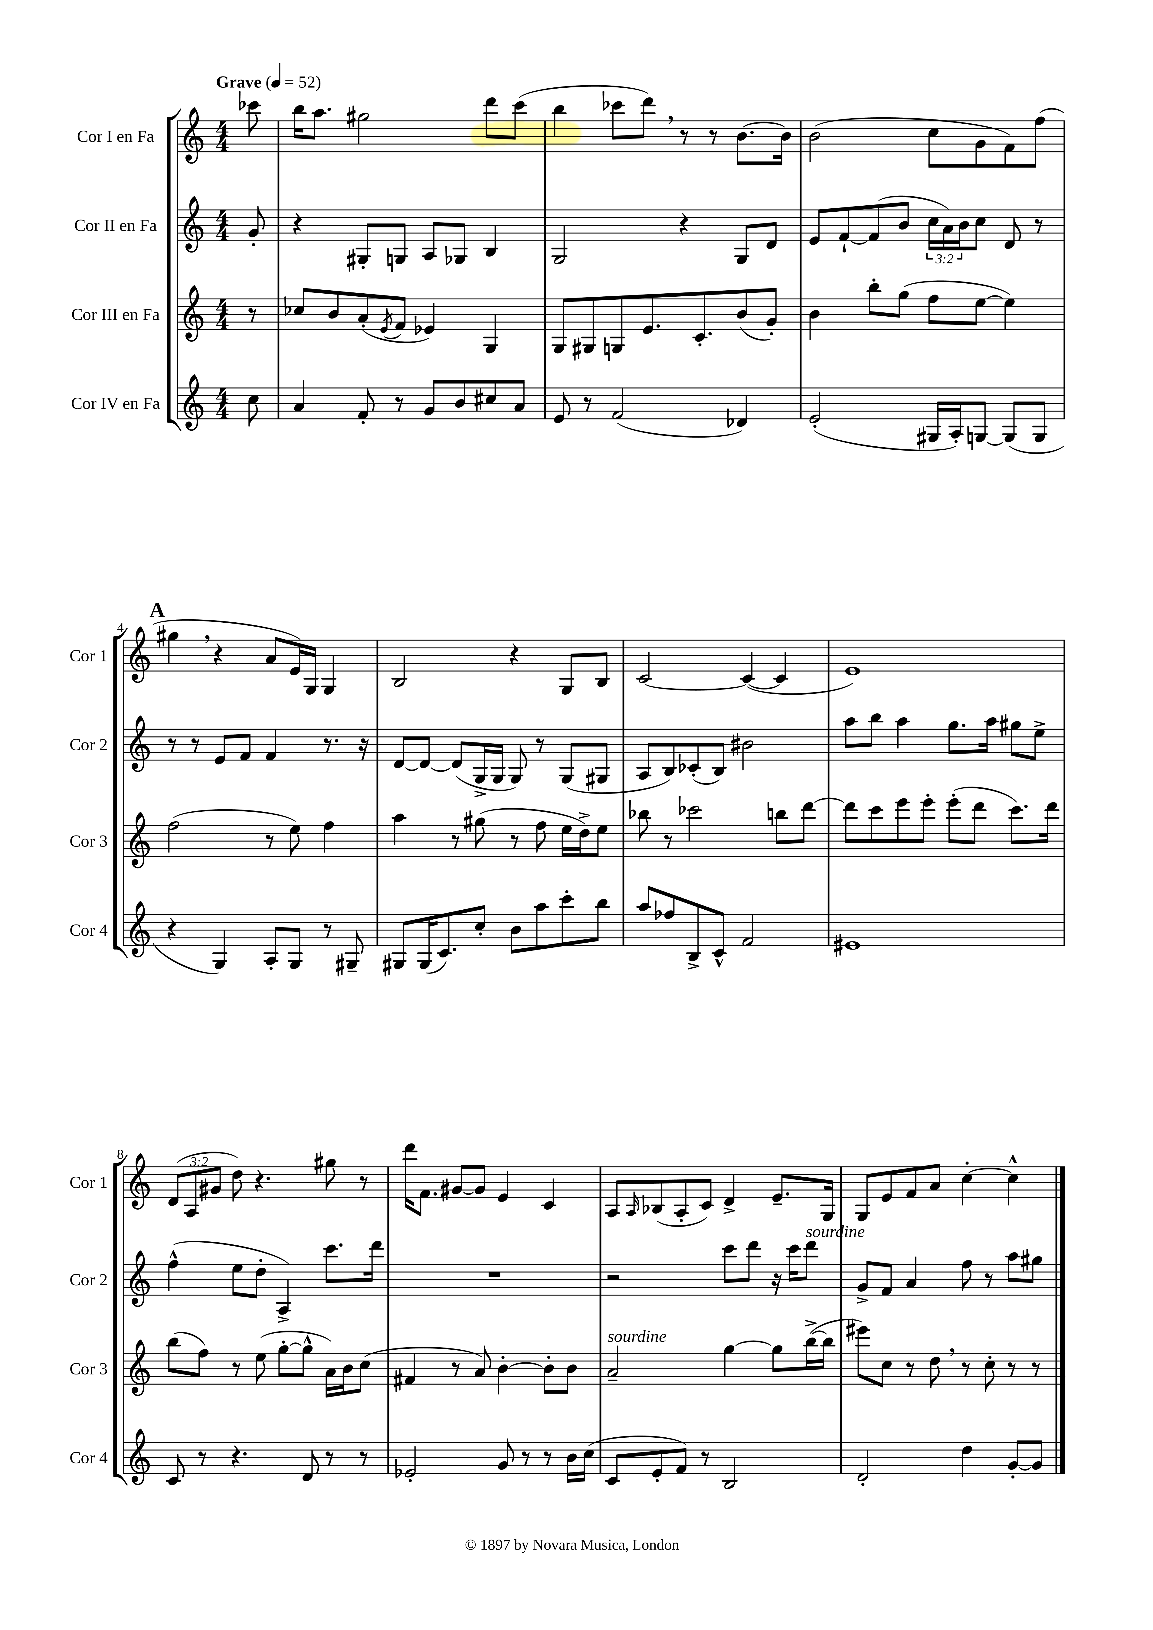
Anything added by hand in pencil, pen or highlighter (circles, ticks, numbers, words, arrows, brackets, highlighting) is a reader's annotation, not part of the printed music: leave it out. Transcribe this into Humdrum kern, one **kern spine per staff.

**kern	**kern	**kern	**kern
*part4	*part3	*part2	*part1
*staff4	*staff3	*staff2	*staff1
*I"Cor IV en Fa	*I"Cor III en Fa	*I"Cor II en Fa	*I"Cor I en Fa
*I'Cor 4	*I'Cor 3	*I'Cor 2	*I'Cor 1
*clefG2	*clefG2	*clefG2	*clefG2
*k[]	*k[]	*k[]	*k[]
*M4/4	*M4/4	*M4/4	*M4/4
*MM52	*MM52	*MM52	*MM52
=	=	=	=
!	!	!	!LO:TX:a:B:t=Grave
8cc\	8r	8g'/	8ccc-X\
=1	=1	=1	=1
4a/	8cc-X/L	4r	16bb\KL
.	.	.	8.aa\J
.	8b/	.	.
8f'/	(8a'/	8G#X'/L	2gg#X\
.	8qe/	.	.
8r	8f/J	8Gn/J	.
8g/L	4e-X/)	8A/L	.
8b/	.	8G-X/J	.
8cc#X/	4G/	4B/	8ddd\L
8a/J	.	.	(8ccc\J
=2	=2	=2	=2
8e/	8G/L	2G/	4bb\
8r	8G#X/	.	.
(2f/	8Gn/	.	8ccc-X\L
.	8.e/	.	8ddd,\J)
.	.	4r	8r
.	8.c'/	.	.
.	.	.	8r
4d-X/)	(8b/	8G/L	[8.b\L
.	8g'/J)	8d/J	.
.	.	.	16b\Jk]
=3	=3	=3	=3
(2e'/	4b\	8e/L	(2b\
.	.	[8f`/	.
.	8bb'\L	(8f/]	.
.	(8gg\J	8b/J	.
16G#X/LL	8ff\L	24cc\LL	8cc\L
.	.	24a\)	.
16A'/J)	.	.	.
.	.	24b\J	.
[8Gn/J	[8ee\J	8cc\J	8g\
(8G/L]	4ee\])	8d/	8f\)
8G/J	.	8r	(8ff\J
!!LO:LB:g=z
!!LO:REH:place=s1:t=A
=4	=4	=4	=4
4r	(2ff\	8r	4gg#X,\
.	.	8r	.
4G/)	.	8e/L	4r
.	.	8f/J	.
8A'/L	8r	4f/	8a/L
8G/J	8ee\)	.	16e/L)
.	.	.	16G/JJ
8r	4ff\	8.r	4G/
8G#X~/	.	.	.
.	.	16r	.
=5	=5	=5	=5
8G#X/L	4aa\	[8d/L	2B/
(16G#/K	.	8d/J_	.
8.c/)	.	.	.
.	8r	(8d/L]	.
8cc'/J	(8gg#X\	16G^/L	.
.	.	16G/JJ	.
8b\L	8r	8G/)	4r
8aa\	8ff\	8r	.
8ccc'\	16ee\LL	(8G/L	8G/L
.	16dd^\J)	.	.
8bb\J	8ee\J	8G#X/J	8B/J
=6	=6	=6	=6
8aa/L	8bb-X\	8A/L	[2c/
8ff-X/	8r	8B/)	.
8B^/	2ccc-X\	(8c-X'/	.
8c^^/J	.	8B/J)	.
2f/	.	2b#X\	(4c/_
.	8bbn\L	.	4c/]
.	[8ddd\J	.	.
=7	=7	=7	=7
1e#X	8ddd\L]	8aa\L	1e)
.	8ccc\	8bb\J	.
.	8eee\	4aa\	.
.	8eee'\J	.	.
.	(8eee'\L	8.gg\L	.
.	8ddd\J	.	.
.	.	16aa\Jk	.
.	8.ccc\L)	8gg#X\L	.
.	.	8ee^\J	.
.	16ddd\Jk	.	.
!!LO:LB:g=z
=8	=8	=8	=8
8c/	(8bb\L	(4ff^^\	(12d/L
.	.	.	12A/
8r	8ff\J)	.	.
.	.	.	12g#X/J
4.r	8r	8ee\L	8dd\)
.	(8ee\	8dd'\J	4.r
.	[8gg'\L	4A^/)	.
8d/	8gg^^\J]	.	.
8r	16a\LL)	8.ccc\L	8gg#X\
.	16b\J	.	.
8r	(8cc\J	.	8r
.	.	16ddd\Jk	.
=9	=9	=9	=9
2e-X'/	4f#X/	1r	16ddd\KL
.	.	.	8.f\J
.	8r	.	[8g#X/L
.	8a/)	.	8g#/J]
8g/	[4b'\	.	4e/
8r	.	.	.
8r	8b'\L]	.	4c/
16b\LL	8b\J	.	.
(16cc\JJ	.	.	.
=10	=10	=10	=10
!	!LO:TX:a:i:t=sourdine	!	!
8c/L	2a~/	2r	8A/L
.	.	.	16qqA/
8e'/	.	.	(8B-X/
8f/J)	.	.	8A'/
8r	.	.	8c/J)
2B/	[4gg\	8ccc\L	4d^/
.	.	8ddd\J	.
.	8gg\L]	16r	8.e~/L
.	.	16ccc\KL	.
!	!	!LO:TX:a:i:t=sourdine	!
.	([16bb^\L	8ddd\J	.
.	16bb\JJ]	.	16G/Jk
=11	=11	=11	=11
2d'/	8eee#X\L)	8g^/L	8G/L
.	8cc\J	8f/J	8e/
.	8r	4a/	8f/
.	8dd,\	.	8a/J
4dd\	8r	8ff\	[4cc'\
.	8cc'\	8r	.
[8g'/L	8r	8aa\L	4cc^^\]
8g/J]	8r	8gg#X\J	.
==	==	==	==
*-	*-	*-	*-
